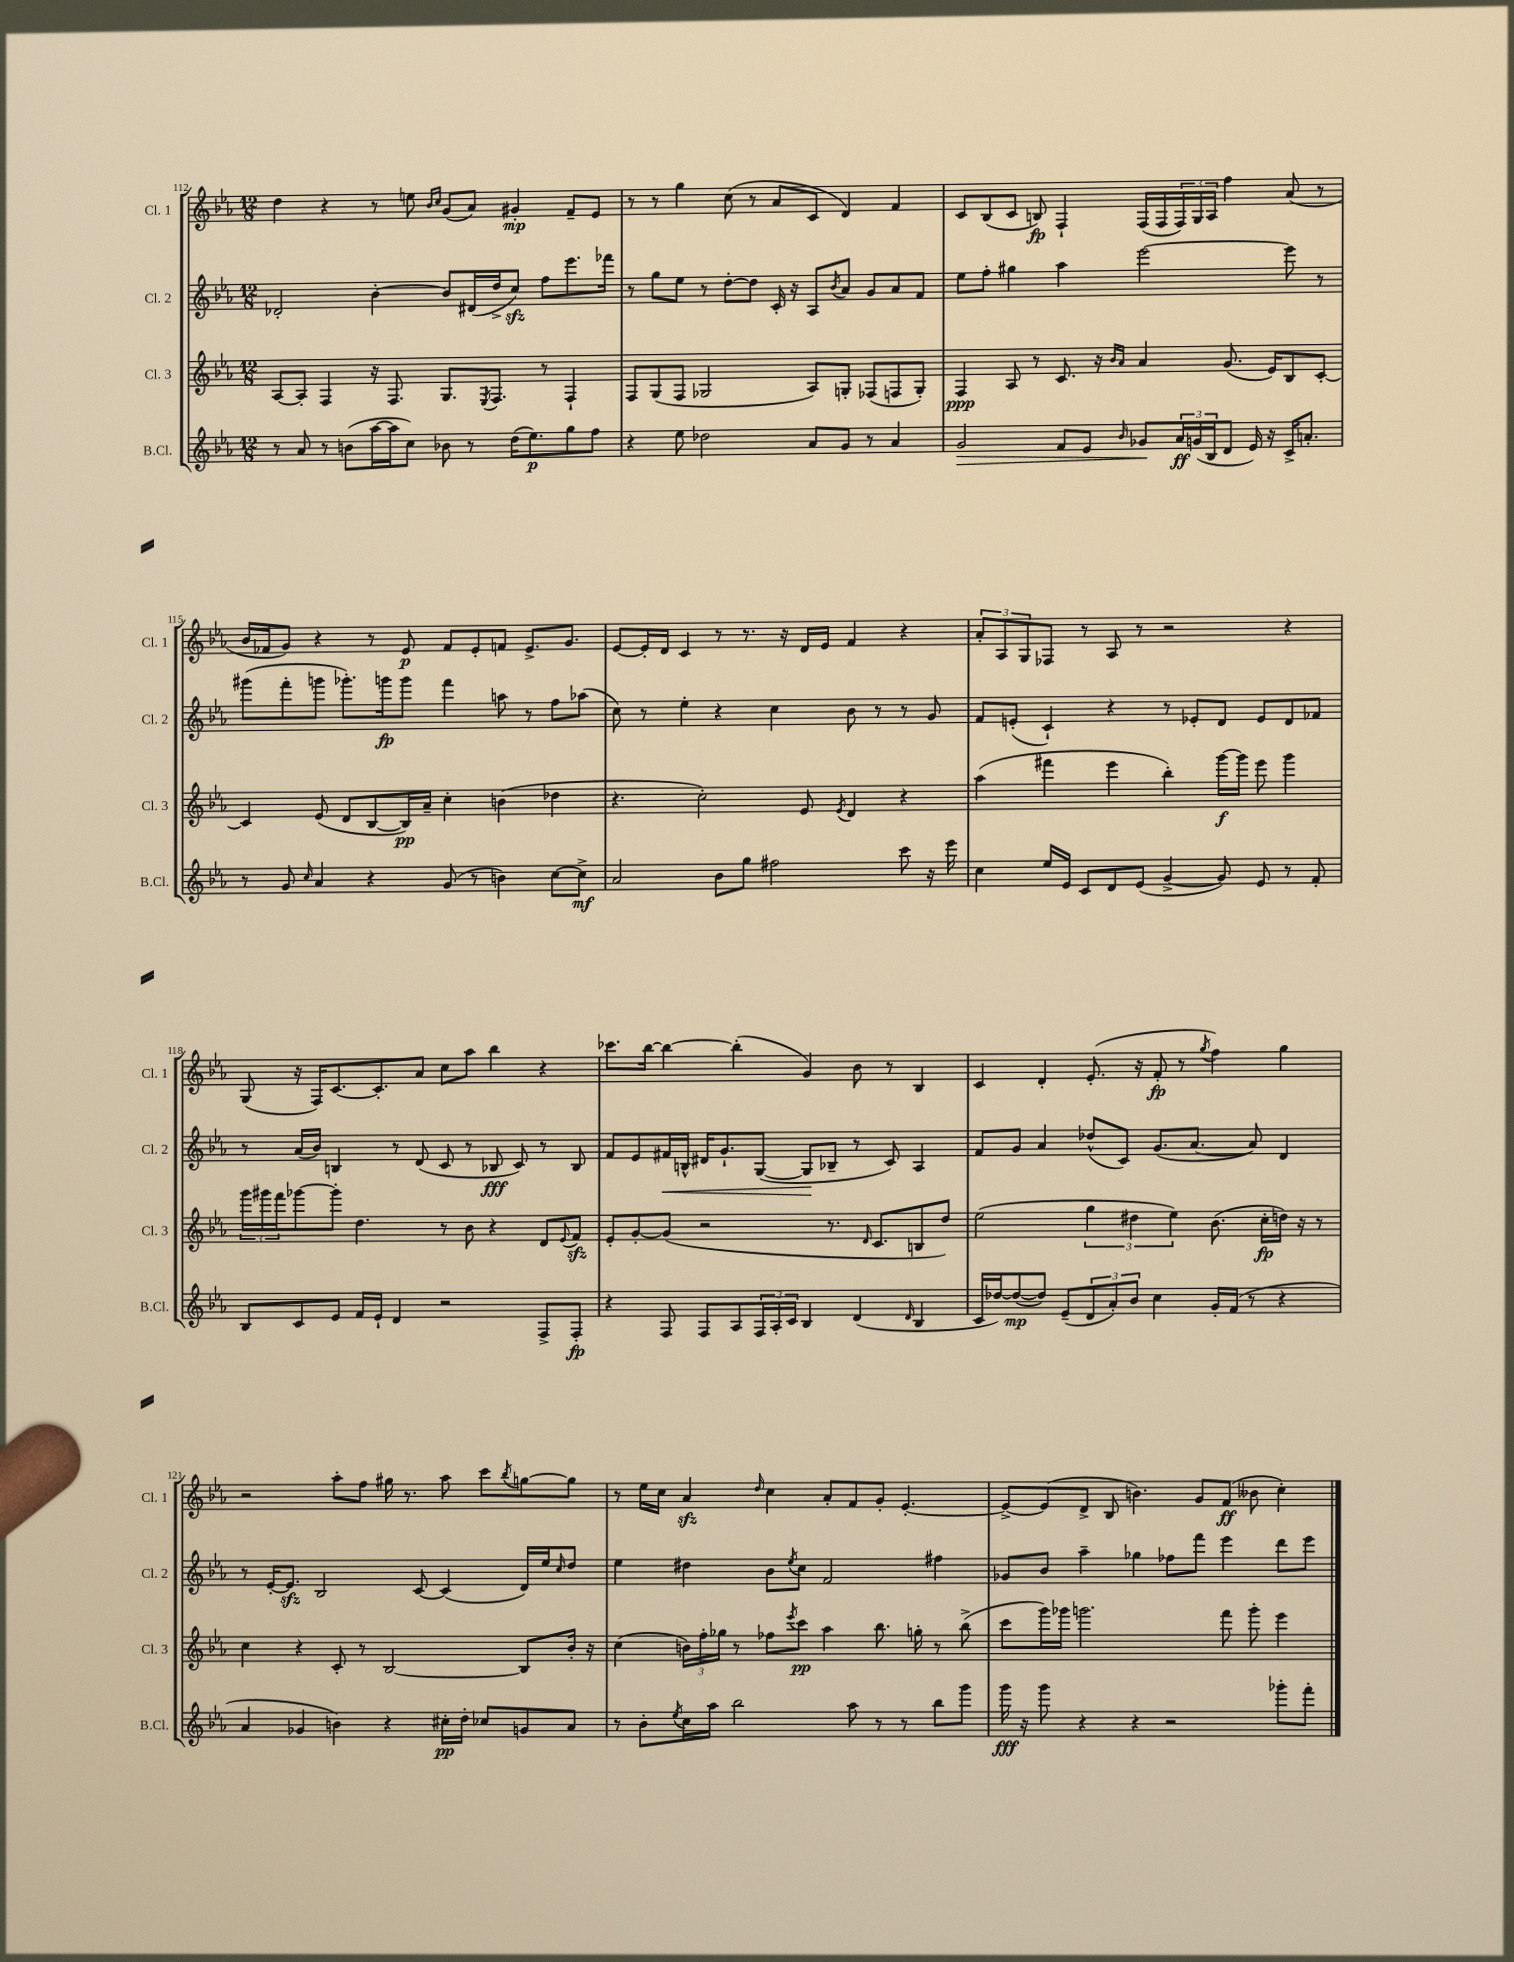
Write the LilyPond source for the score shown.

<<
\new StaffGroup <<
\new Staff = "s0" \with { instrumentName = "Cl. 1" shortInstrumentName = "Cl. 1" } {
    \clef treble \key ees \major \numericTimeSignature \time 12/8
    d''4 r4 r8 e''8 \grace { bes'16 c''16 } g'8( aes'8) gis'4-.\mp f'8-- ees'8 |
    r8 r8 g''4 c''8( r8 aes'8 c'8 d'4) f'4 |
    c'8 bes8( c'8 b8\fp) f4-! f16( f16 \tuplet 3/2 { f16) g16 aes16 } f''4 aes'8( r8 |
    bes'16 fes'16 g'8) r4 r8 ees'8\p fes'8 ees'8-. f'8 ees'8.-> g'8. |
    ees'8~ ees'16-. d'16 c'4 r8 r8. r16 d'16 ees'16 f'4 r4 |
    \tuplet 3/2 { aes'8-. aes8 g8 } fes8 r8 aes8 r8 r2 r4 |
    g8( r16 f16) c'8.~ c'8.-. aes'8 c''8 aes''8 bes''4 r4 |
    ces'''8. bes''16~ bes''4~ bes''4-.( g'4) bes'8 r8 bes4 |
    c'4 d'4-. ees'8.-.( r16 f'8-.\fp r8 \acciaccatura { g''8 } f''4) g''4 |
    r2 aes''8-. f''8 gis''16 r8. aes''8 c'''8 \acciaccatura { bes''8 } g''8~ g''8 |
    r8 ees''16 c''16 aes'4\sfz \grace { d''16 } c''4 aes'8-. f'8 g'8-. ees'4.~-. |
    ees'8~-> ees'8( d'8-> bes8 b'4.) g'8 f'8\ff( beses'8 c''4-.) \bar "|." |
}
\new Staff = "s1" \with { instrumentName = "Cl. 2" shortInstrumentName = "Cl. 2" } {
    \clef treble \key ees \major \numericTimeSignature \time 12/8
    des'2-. bes'4~-. bes'8 dis'16( d''16-> c''8\sfz) f''8 ees'''8. fes'''16 |
    r8 g''8 ees''8 r8 d''8~-. d''8 c'16-. r16 aes8 \acciaccatura { bes'8 } aes'8 g'8 aes'8 f'8 |
    ees''8 f''8-. gis''4 aes''4 ees'''2~ ees'''8 r8 |
    gis'''8( f'''8-. g'''8 ges'''8.-.) g'''16\fp g'''8 f'''4 a''8 r8 f''8 aes''8( |
    c''8) r8 ees''4-. r4 c''4 bes'8 r8 r8 g'8 |
    f'8 e'8-.( c'4-!) r4 r8 ees'8-. d'8 ees'8 d'8 fes'8 |
    r8 aes'16( bes'16) b4 r8 d'8( c'8 r8 bes8\fff c'8) r8 bes8 |
    f'8 ees'8 fis'16\< b16-^ dis'16 g'8.-! g8~( g8\! bes8-- r8 c'8) aes4 |
    f'8 g'8 aes'4 des''8-^( c'8) g'8.( aes'8.~ aes'8) d'4 |
    r8 ees'16~-. ees'8.\sfz bes2 c'8~ c'4( d'16) ees''16 \grace { c''16 } d''8 |
    ees''4 dis''4 bes'8 \acciaccatura { ees''8 } c''8 f'2 fis''4 |
    ges'8 bes'8 aes''4-- ges''4 fes''8 f'''8 ees'''4 d'''8 ees'''8 \bar "|." |
}
\new Staff = "s2" \with { instrumentName = "Cl. 3" shortInstrumentName = "Cl. 3" } {
    \clef treble \key ees \major \numericTimeSignature \time 12/8
    aes8~ aes8-. f4 r16 f8. g8. \acciaccatura { ees8 } f8. r8 f4-! |
    f8 g8( f8 ges2 aes8) g8-. fes8( f8 g8-.) |
    f4\ppp aes8 r8 c'8. r16 \grace { bes'16 aes'16 } aes'4 g'8.( ees'16) bes8 c'8~-. |
    c'4 ees'8( d'8 bes8~ bes16\pp) aes'16-- c''4-. b'4( des''4 |
    r4. c''2-.) ees'8 \acciaccatura { ees'8 } d'4 r4 |
    aes''4( fis'''4 ees'''4 bes''4-.) g'''16~\f g'''16 ees'''8 g'''4 |
    \tuplet 3/2 { g'''16 gis'''16 f'''16 } ges'''8~ ges'''8-. d''4. r8 bes'8 r4 d'8 \appoggiatura { ees'8 } f'8\sfz |
    ees'8-. g'8~-. g'8( r2 r8. \grace { d'16 } c'8. b8 d''8) |
    ees''2( \tuplet 3/2 { g''4 dis''4 ees''4) } bes'8.( c''16-.\fp d''16) r16 r8 |
    c''4 r4 c'8-. r8 bes2~ bes8 bes'16-. r16 |
    c''4( \tuplet 3/2 { b'16) f''16-. ges''16 } r8 fes''8 \acciaccatura { ees'''8 } c'''8\pp aes''4 bes''8. g''16-. r8 bes''8->( |
    c'''8 g'''16) ges'''16 g'''2. f'''8 g'''8-. ees'''4 \bar "|." |
}
\new Staff = "s3" \with { instrumentName = "B.Cl." shortInstrumentName = "B.Cl." } {
    \clef treble \key ees \major \numericTimeSignature \time 12/8
    r8 aes'8 r8 b'8( aes''16~ aes''16 c''8) bes'8 r8 d''16( ees''8.\p) g''8 f''8 |
    r4 ees''8 des''2 aes'8 g'8 r8 aes'4 |
    g'2\> f'8 ees'8 \grace { bes'16 } ges'8\! \tuplet 3/2 { aes'16\ff g'16( bes16 } d'8 ees'16) r16 c'16-> a'8.-. |
    r8 g'8 \grace { c''16 } aes'4 r4 g'8( r8 b'4) c''8~ c''8->\mf |
    aes'2 bes'8 g''8 fis''2 c'''8 r16 ees'''16 |
    c''4 ees''16 ees'16 c'8 d'8 ees'8( g'4~-> g'8) ees'8 r8 f'8-. |
    bes8 c'8 ees'8 f'16 ees'16-! d'4 r2 f8-> f8-.\fp |
    r4 f8 f8 aes8 \tuplet 3/2 { f16 aes16-. c'16 } bes4 d'4( \grace { d'16 } bes4 |
    c'16 des''16~) des''8~\mp( des''8) ees'8--( \tuplet 3/2 { d'8 aes'8-.) bes'8 } c''4 g'16-. f'16( r8 r4 |
    aes'4 ges'4 b'4) r4 cis''16-.\pp d''16-. ces''8 g'8 aes'8 |
    r8 bes'8-. \acciaccatura { ees''8 } c''16 aes''16 bes''2 aes''8 r8 r8 bes''8 g'''8 |
    g'''16\fff r16 g'''8 r4 r4 r2 ges'''8-. f'''8-. \bar "|." |
}
>>
>>
\layout { \context { \Score currentBarNumber = #112 } }
